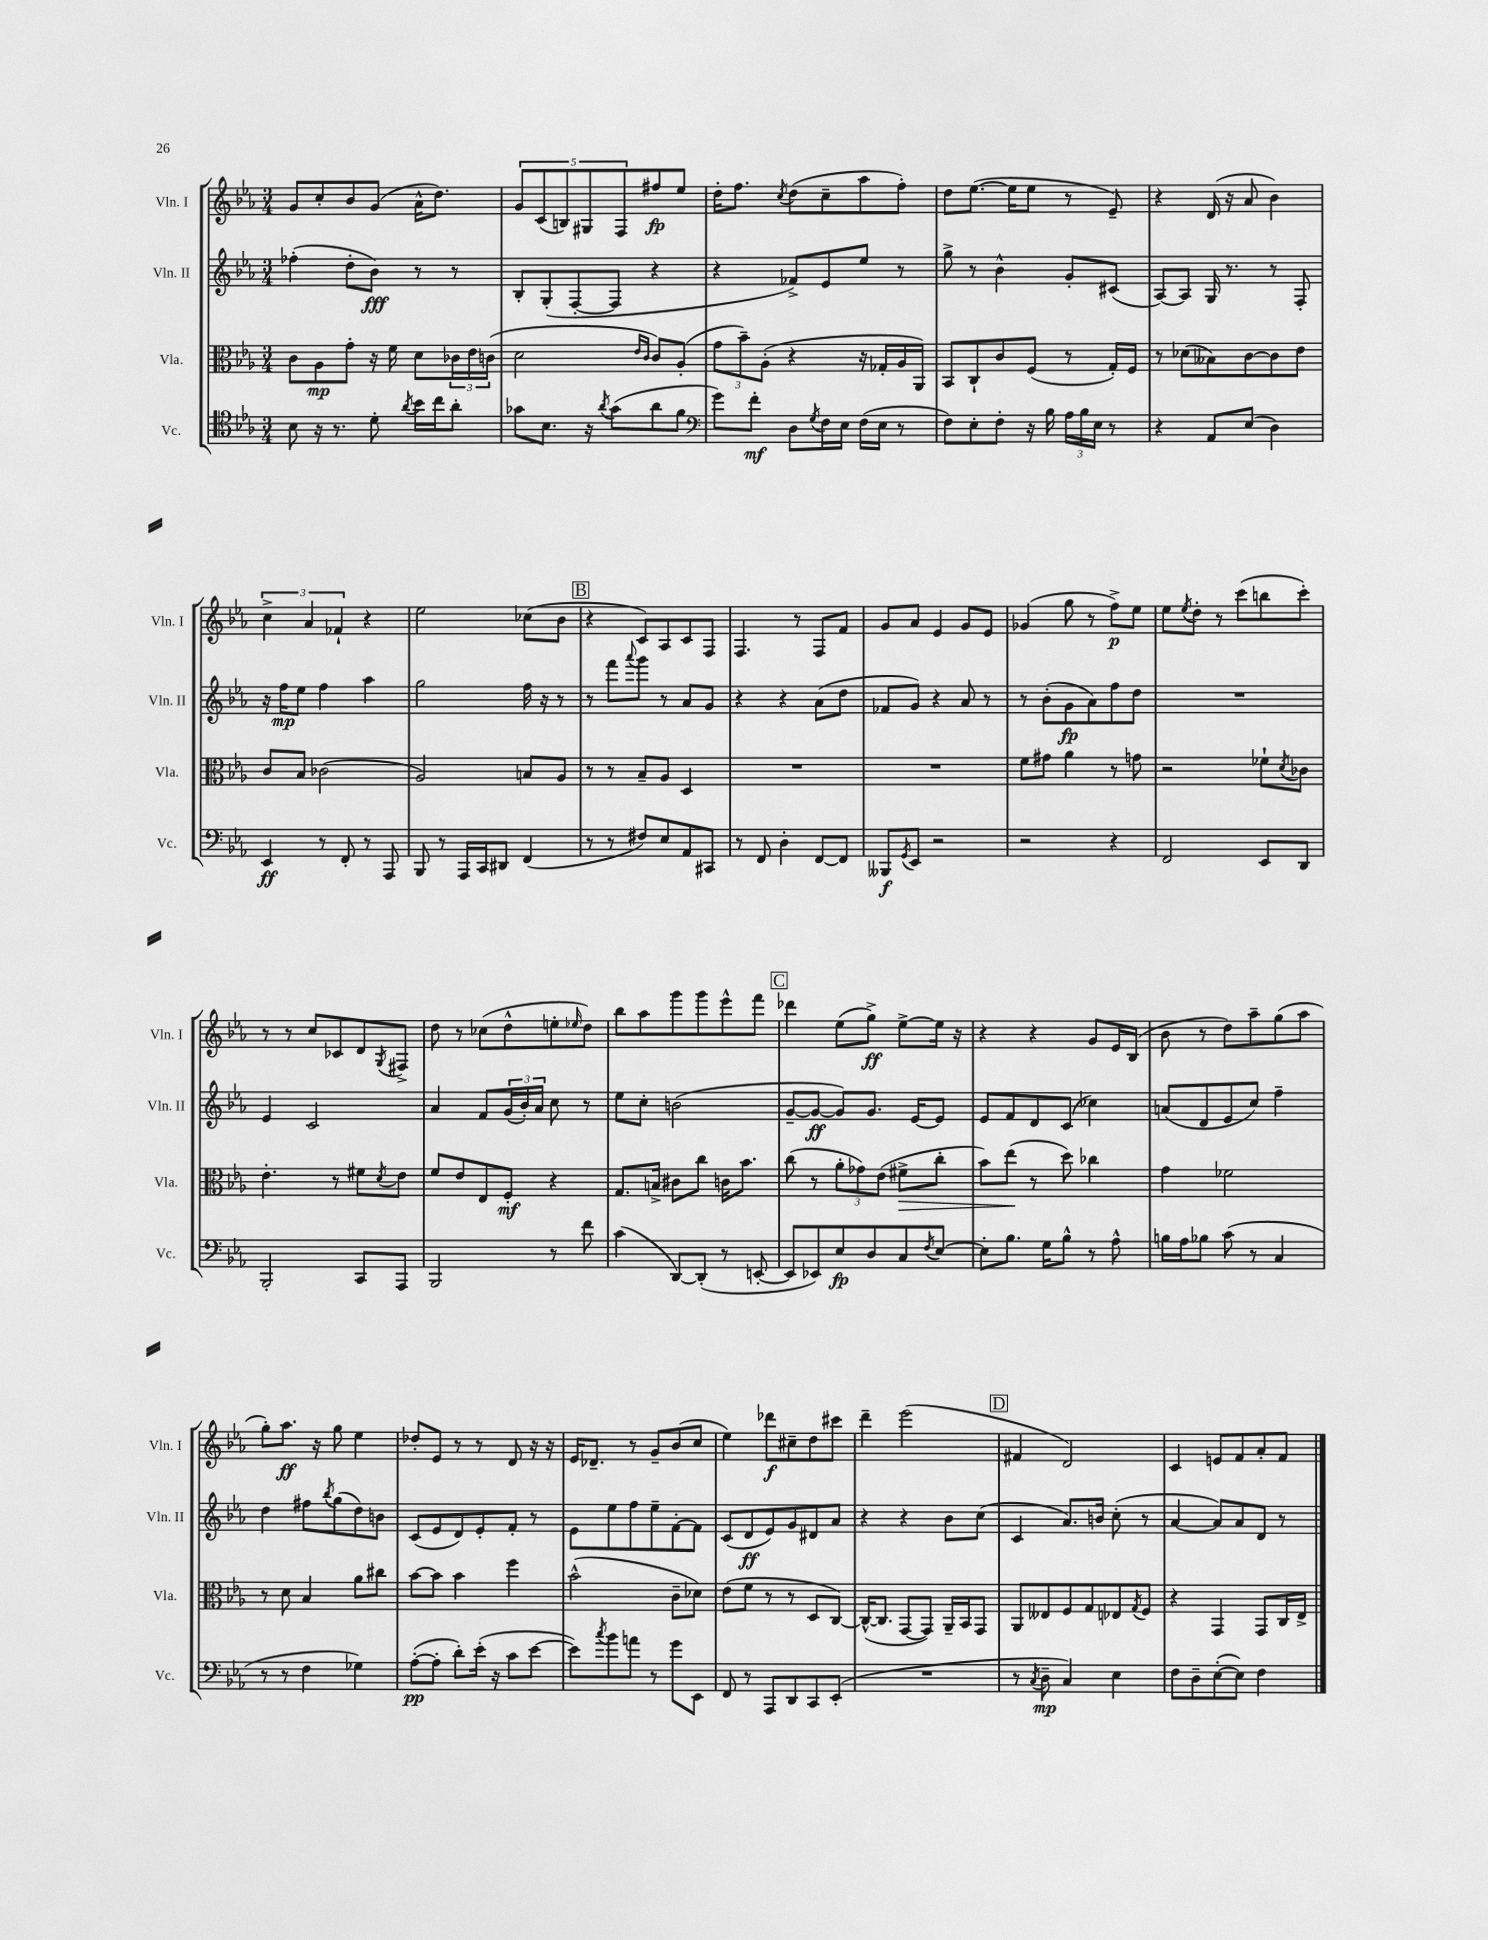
<<
\new StaffGroup <<
\new Staff = "s0" \with { instrumentName = "Vln. I" shortInstrumentName = "Vln. I" } {
    \clef treble \key ees \major \numericTimeSignature \time 3/4
    g'8 c''8-. bes'8 g'8( aes'16-^ d''8.) |
    \tuplet 5/4 { g'8 c'8( b8) gis8 f8 } fis''8\fp ees''8 |
    d''16-. f''8. \acciaccatura { c''8 } d''8( c''8-- aes''8 f''8-.) |
    d''8 ees''8.~( ees''16 ees''8 r8 ees'8--) |
    r4 d'16( r16 aes'8 bes'4) |
    \tuplet 3/2 { c''4-> aes'4 fes'4-! } r4 |
    ees''2 ces''8( bes'8 |
    \mark \markup { \box "B" } r4 c'8) aes8 c'8 f8 |
    f4. r8 f8 f'8 |
    g'8 aes'8 ees'4 g'8 ees'8 |
    ges'4( g''8 r8 f''8->\p) ees''8 |
    ees''8 \acciaccatura { ees''8 } d''8-. r8 c'''8( b''8 c'''8-.) |
    r8 r8 c''8 ces'8 d'8 \acciaccatura { g8 } fis8-> |
    d''8 r8 ces''8( d''8-^ e''8-. \grace { ees''16 } d''8) |
    bes''8 aes''8 g'''8 g'''8 ees'''8-^ f'''8 |
    \mark \markup { \box "C" } des'''4 ees''8( g''8->\ff) ees''8~-> ees''16 r16 |
    r4 r4 g'8 ees'16 bes16( |
    bes'8 r8 d''8) aes''8-- g''8( aes''8 |
    g''8-.) aes''8.\ff r16 g''8 ees''4 |
    des''8-. ees'8 r8 r8 d'8 r16 r16 |
    ees'16 des'8.-- r8 g'8-- bes'8( c''8 |
    ees''4) des'''8\f cis''8-- d''8 cis'''8 |
    d'''4-- ees'''2( |
    \mark \markup { \box "D" } fis'4 d'2) |
    c'4 e'8 f'8 aes'8-. f'8 \bar "|." |
}
\new Staff = "s1" \with { instrumentName = "Vln. II" shortInstrumentName = "Vln. II" } {
    \clef treble \key ees \major \numericTimeSignature \time 3/4
    fes''4-.( d''8-. bes'8\fff) r8 r8 |
    bes8-. g8-.( f8~-. f8 r4 |
    r4 fes'8->) ees'8 ees''8 r8 |
    g''8-> r8 bes'4-^ g'8-. cis'8( |
    aes8~) aes8 g16 r8. r8 f8-. |
    r16 f''16\mp ees''8 f''4 aes''4 |
    g''2 f''16 r16 r8 |
    \mark \markup { \box "B" } r8 f'''8 \appoggiatura { aes'''8 } g'''8 r8 aes'8 g'8 |
    r4 r4 aes'8( d''8 |
    fes'8 g'8) r4 aes'8 r8 |
    r8 bes'8-.( g'8\fp aes'8) f''8 d''8 |
    R2. |
    ees'4 c'2 |
    aes'4 f'8 \tuplet 3/2 { g'16( bes'16-.) aes'16 } c''8 r8 |
    ees''8 c''8-. b'2( |
    \mark \markup { \box "C" } g'8~-- g'8~\ff g'8) g'8. ees'16~ ees'8 |
    ees'8 f'8 d'8 c'8( ces''4) |
    a'8( d'8 ees'8 c''8) f''4-- |
    d''4 fis''8 \acciaccatura { bes''8 } g''8( d''8) b'8 |
    c'8( ees'8 d'8) ees'8-. f'8-. r8 |
    ees'8 ees''8 f''8 ees''8-- f'8~-. f'8 |
    c'8( d'8\ff ees'8) g'8 dis'8 aes'8 |
    r4 r4 bes'8 c''8( |
    \mark \markup { \box "D" } c'4 aes'8.) b'16 c''8-.( r8 |
    aes'4~ aes'8) aes'8 d'8 r8 \bar "|." |
}
\new Staff = "s2" \with { instrumentName = "Vla." shortInstrumentName = "Vla." } {
    \clef alto \key ees \major \numericTimeSignature \time 3/4
    c'8 aes8\mp g'8-. r16 f'16 d'8 \tuplet 3/2 { ces'16 ees'16 c'16( } |
    d'2 \grace { ees'16 c'16 } c'8) aes8-.( |
    \tuplet 3/2 { g'8 bes'8--) aes8-.( } r4 r16 ges16-. aes16 aes,16) |
    bes,8 c8-! c'8 f8( r8 g16-.) f16 |
    r8 des'8( beses8) c'8~ c'8 ees'8 |
    c'8 bes8 ces'2( |
    aes2) b8 aes8 |
    \mark \markup { \box "B" } r8 r8 bes8-- aes8 d4 |
    R2. |
    R2. |
    f'8 gis'8 aes'4 r8 g'8 |
    r2 fes'8-! \acciaccatura { d'8 } ces'8 |
    ees'4.-. r8 fis'8 \acciaccatura { d'8 } ees'8 |
    f'8 ees'8 ees8 f8-.\mf r4 |
    g8. b16-> cis'8 c''8 c'16 bes'8. |
    \mark \markup { \box "C" } c''8( r8 \tuplet 3/2 { aes'8-. ges'8) ees'8( } fis'8->\> c''8-. |
    bes'8) ees''8\!( r8 d''8) ces''4 |
    g'4 fes'2 |
    r8 d'8 bes4 aes'8 cis''8 |
    bes'8~ bes'8 bes'4 f''4 |
    bes'2-^( c'8-- des'8) |
    ees'8( f'8 r8 r8 d8 c8~) |
    c16~-^( c8. g,8~ g,8) aes,16-- bes,16 g,8 |
    \mark \markup { \box "D" } aes,8 eeses8 f8 g8 ees8 \acciaccatura { g8 } f8 |
    r4 g,4 g,8 c16 ees16-> \bar "|." |
}
\new Staff = "s3" \with { instrumentName = "Vc." shortInstrumentName = "Vc." } {
    \clef tenor \key ees \major \numericTimeSignature \time 3/4
    bes8 r16 r8. d'8-. \acciaccatura { aes'8 } bes'16 c''16 aes'8-. |
    ges'8 bes8. r16 \acciaccatura { aes'8 } ges'8( aes'8 f'8 |
    \clef bass g'8) f'8-.\mf d8 \acciaccatura { g8 } f16 ees16 f16( ees16 r8 |
    f8) ees8-. f8-. r16 bes16 \tuplet 3/2 { aes16 bes16 ees16 } r8 |
    r4 aes,8 ees8( d4) |
    ees,4\ff r8 f,8-. r8 aes,,8 |
    bes,,8 r8 aes,,16 c,16 dis,8 f,4( |
    \mark \markup { \box "B" } r8 r8 fis8) ees8 aes,8 cis,8 |
    r8 f,8 d4-. f,8~ f,8 |
    beses,,8\f \acciaccatura { g,8 } ees,8 r2 |
    r2 r4 |
    f,2 ees,8 d,8 |
    bes,,2-. c,8 aes,,8 |
    bes,,2 r8 f'8 |
    c'4( d,8~) d,8-.( r8 e,8~-. |
    \mark \markup { \box "C" } e,8 ees,8) ees8\fp d8 c8 \acciaccatura { f8 } ees8~ |
    ees8-. bes8. g16 bes8-^ r8 aes8-^ |
    b16 aes16 bes8 c'8( r8 c4 |
    r8 r8 f4 ges4) |
    aes8~-.\pp( aes8-. d'8-.) ees'16-.( r16 c'8 ees'8~ |
    ees'8) \acciaccatura { c''8 } bes'8 a'8 r8 g'8 ees,8 |
    f,8 r8 aes,,8 d,8 c,8 ees,8-.( |
    R2. |
    \mark \markup { \box "D" } r8 \acciaccatura { c8 } d8--\mp c4) ees4 |
    f8 d8-- ees8~-.( ees8) f4 \bar "|." |
}
>>
>>
\layout { \context { \Score \remove "Bar_number_engraver" } }
